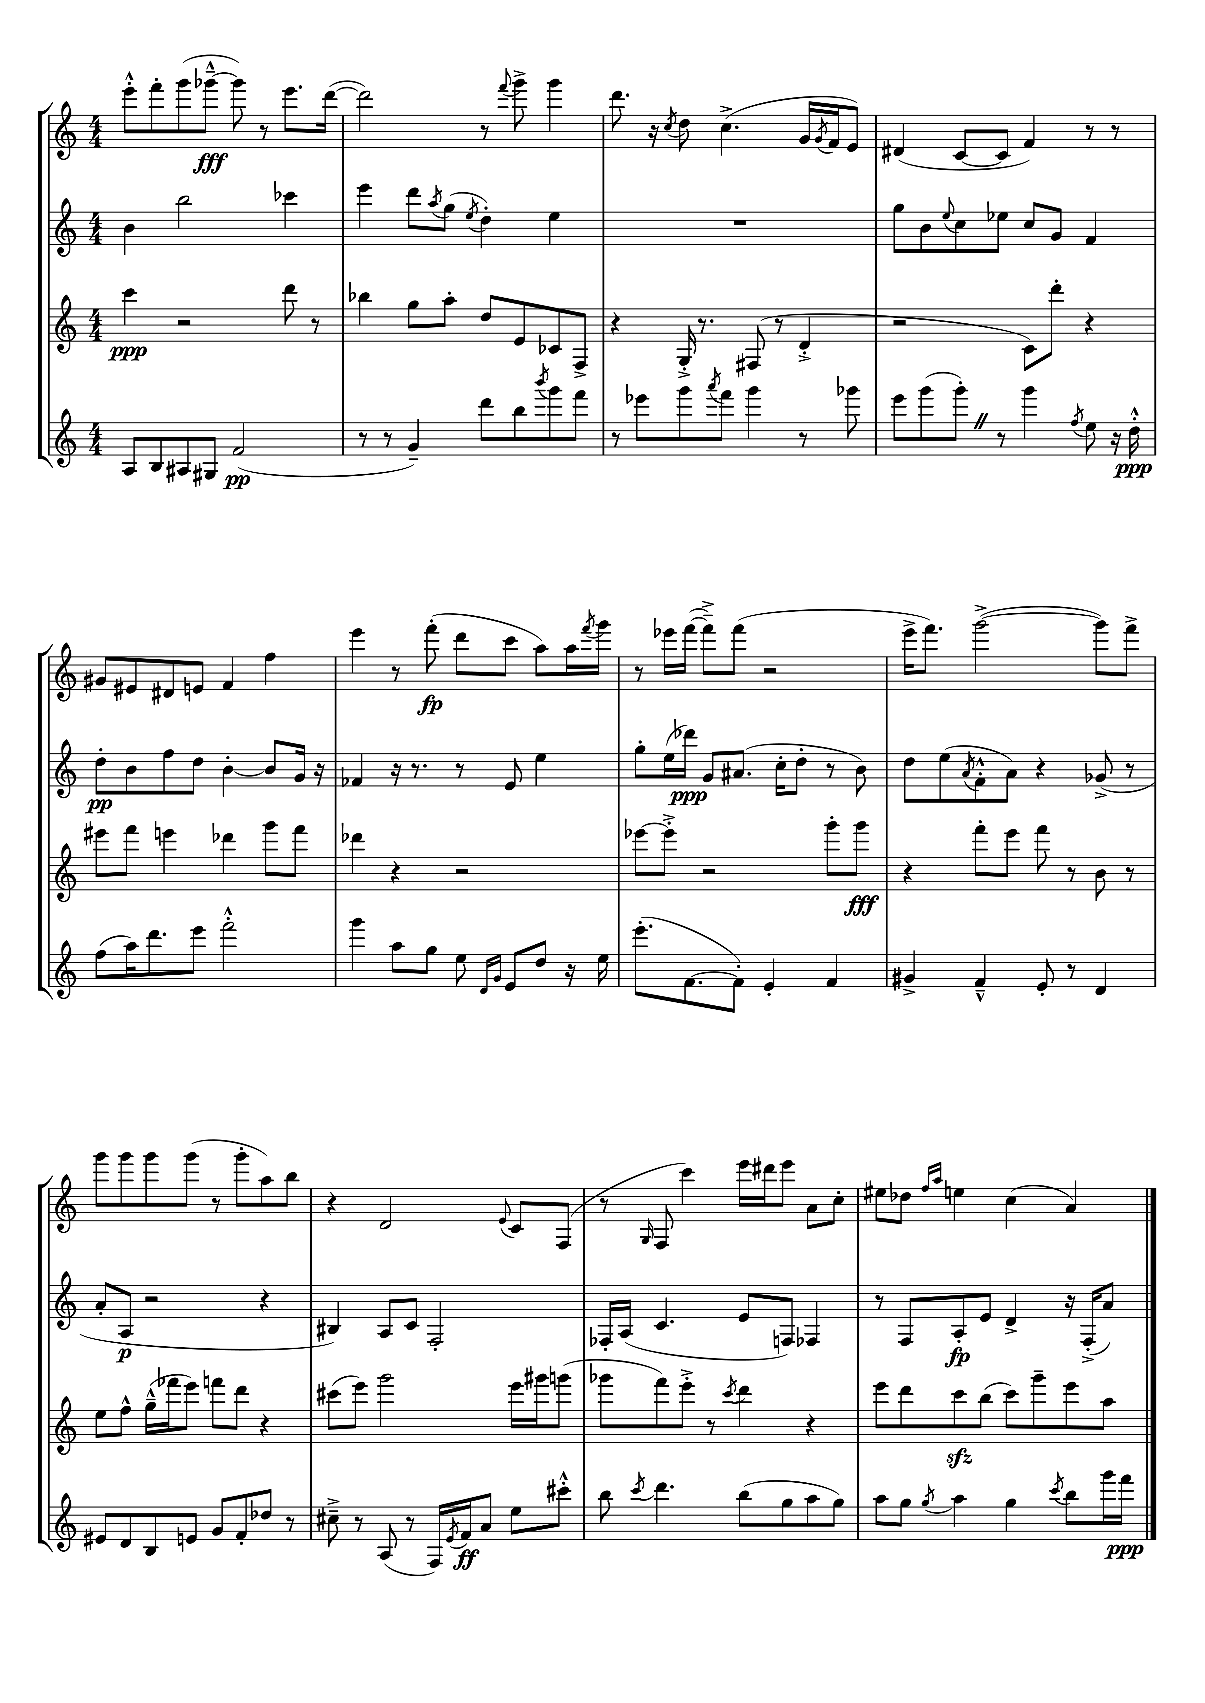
<<
\new StaffGroup <<
\new Staff = "s0" {
    \clef treble \key c \major \numericTimeSignature \time 4/4
    e'''8-.-^ f'''8-. g'''8( ges'''8~---^\fff ges'''8) r8 e'''8. d'''16~( |
    d'''2) r8 \appoggiatura { f'''8 } g'''8-> g'''4 |
    d'''8. r16 \acciaccatura { c''8 } d''8 c''4.->( g'16 \acciaccatura { g'8 } f'16 e'8) |
    dis'4( c'8~ c'8 f'4) r8 r8 |
    gis'8 eis'8 dis'8 e'8 f'4 f''4 |
    e'''4 r8 f'''8-.\fp( d'''8 c'''8 a''8) a''16 \acciaccatura { f'''8 } g'''16 |
    r8 ees'''16 f'''16~( f'''8--->) f'''8( r2 |
    e'''16-> f'''8.) g'''2~->( g'''8) f'''8-> |
    g'''8 g'''8 g'''8 g'''8( r8 g'''8-. a''8) b''8 |
    r4 d'2 \appoggiatura { e'8 } c'8 f8( |
    r8 \grace { g16 } f8 c'''4) e'''16 dis'''16 e'''8 a'8 c''8-. |
    eis''8 des''8 \grace { f''16 a''16 } e''4 c''4( a'4) \bar "|." |
}
\new Staff = "s1" {
    \clef treble \key c \major \numericTimeSignature \time 4/4
    b'4 b''2 ces'''4 |
    e'''4 d'''8 \acciaccatura { a''8 } g''8( \acciaccatura { e''8 } d''4-.) e''4 |
    R1 |
    g''8 b'8 \appoggiatura { e''8 } c''8 ees''8 c''8 g'8 f'4 |
    d''8-.\pp b'8 f''8 d''8 b'4~-. b'8 g'16 r16 |
    fes'4 r16 r8. r8 e'8 e''4 |
    g''8-. e''16( des'''16\ppp) g'8 ais'8.( c''16-. d''8-. r8 b'8) |
    d''8 e''8( \acciaccatura { a'8 } f'8-.-^ a'8) r4 ges'8->( r8 |
    a'8-. a8\p r2 r4 |
    bis4) a8 c'8 f2-. |
    fes16-. a16( c'4. e'8 f8) fes4 |
    r8 f8 a8-.\fp e'8 d'4-> r16 f16-.->( a'8) \bar "|." |
}
\new Staff = "s2" {
    \clef treble \key c \major \numericTimeSignature \time 4/4
    c'''4\ppp r2 d'''8 r8 |
    bes''4 g''8 a''8-. d''8 e'8 ces'8 f8-> |
    r4 g16-.-> r8. fis8( r8 d'4-.-> |
    r2 c'8) d'''8-. r4 |
    eis'''8 f'''8 e'''4 des'''4 g'''8 f'''8 |
    des'''4 r4 r2 |
    ees'''8~ ees'''8-.-> r2 g'''8-. g'''8\fff |
    r4 f'''8-. e'''8 f'''8 r8 b'8 r8 |
    e''8 f''8-^ g''16---^( fes'''16 e'''8) f'''8 d'''8 r4 |
    cis'''8( e'''8) g'''2 e'''16 gis'''16 g'''8( |
    ges'''8 f'''8) e'''8-.-> r8 \acciaccatura { c'''8 } d'''4 r4 |
    e'''8 d'''8 c'''8\sfz b''8( c'''8) g'''8-- e'''8 a''8 \bar "|." |
}
\new Staff = "s3" {
    \clef treble \key c \major \numericTimeSignature \time 4/4
    a8 b8 ais8 gis8 f'2\pp( |
    r8 r8 g'4--) d'''8 b''8 \acciaccatura { b'''8 } g'''8 f'''8 |
    r8 ees'''8 g'''8 \acciaccatura { a'''8 } f'''8 g'''4 r8 ges'''8 |
    e'''8 g'''8( g'''8-.) \once \override BreathingSign.text = \markup { \musicglyph "scripts.caesura.straight" } \breathe r8 g'''4 \acciaccatura { f''8 } e''8 r16 d''16-.-^\ppp |
    f''8( a''16) d'''8. e'''8 f'''2-.-^ |
    g'''4 a''8 g''8 e''8 \grace { d'16 g'16 } e'8 d''8 r16 e''16 |
    e'''8.-.( f'8.~ f'8-.) e'4-. f'4 |
    gis'4-> f'4---^ e'8-. r8 d'4 |
    eis'8 d'8 b8 e'8 g'8 f'8-. des''8 r8 |
    cis''8---> r8 a8( r8 f16) \acciaccatura { e'8 } f'16\ff a'8 e''8 cis'''8-.-^ |
    b''8 \acciaccatura { c'''8 } d'''4. b''8( g''8 a''8 g''8) |
    a''8 g''8 \acciaccatura { g''8 } a''4 g''4 \acciaccatura { c'''8 } b''8 g'''16 f'''16\ppp \bar "|." |
}
>>
>>
\layout { \context { \Score \remove "Bar_number_engraver" } }
